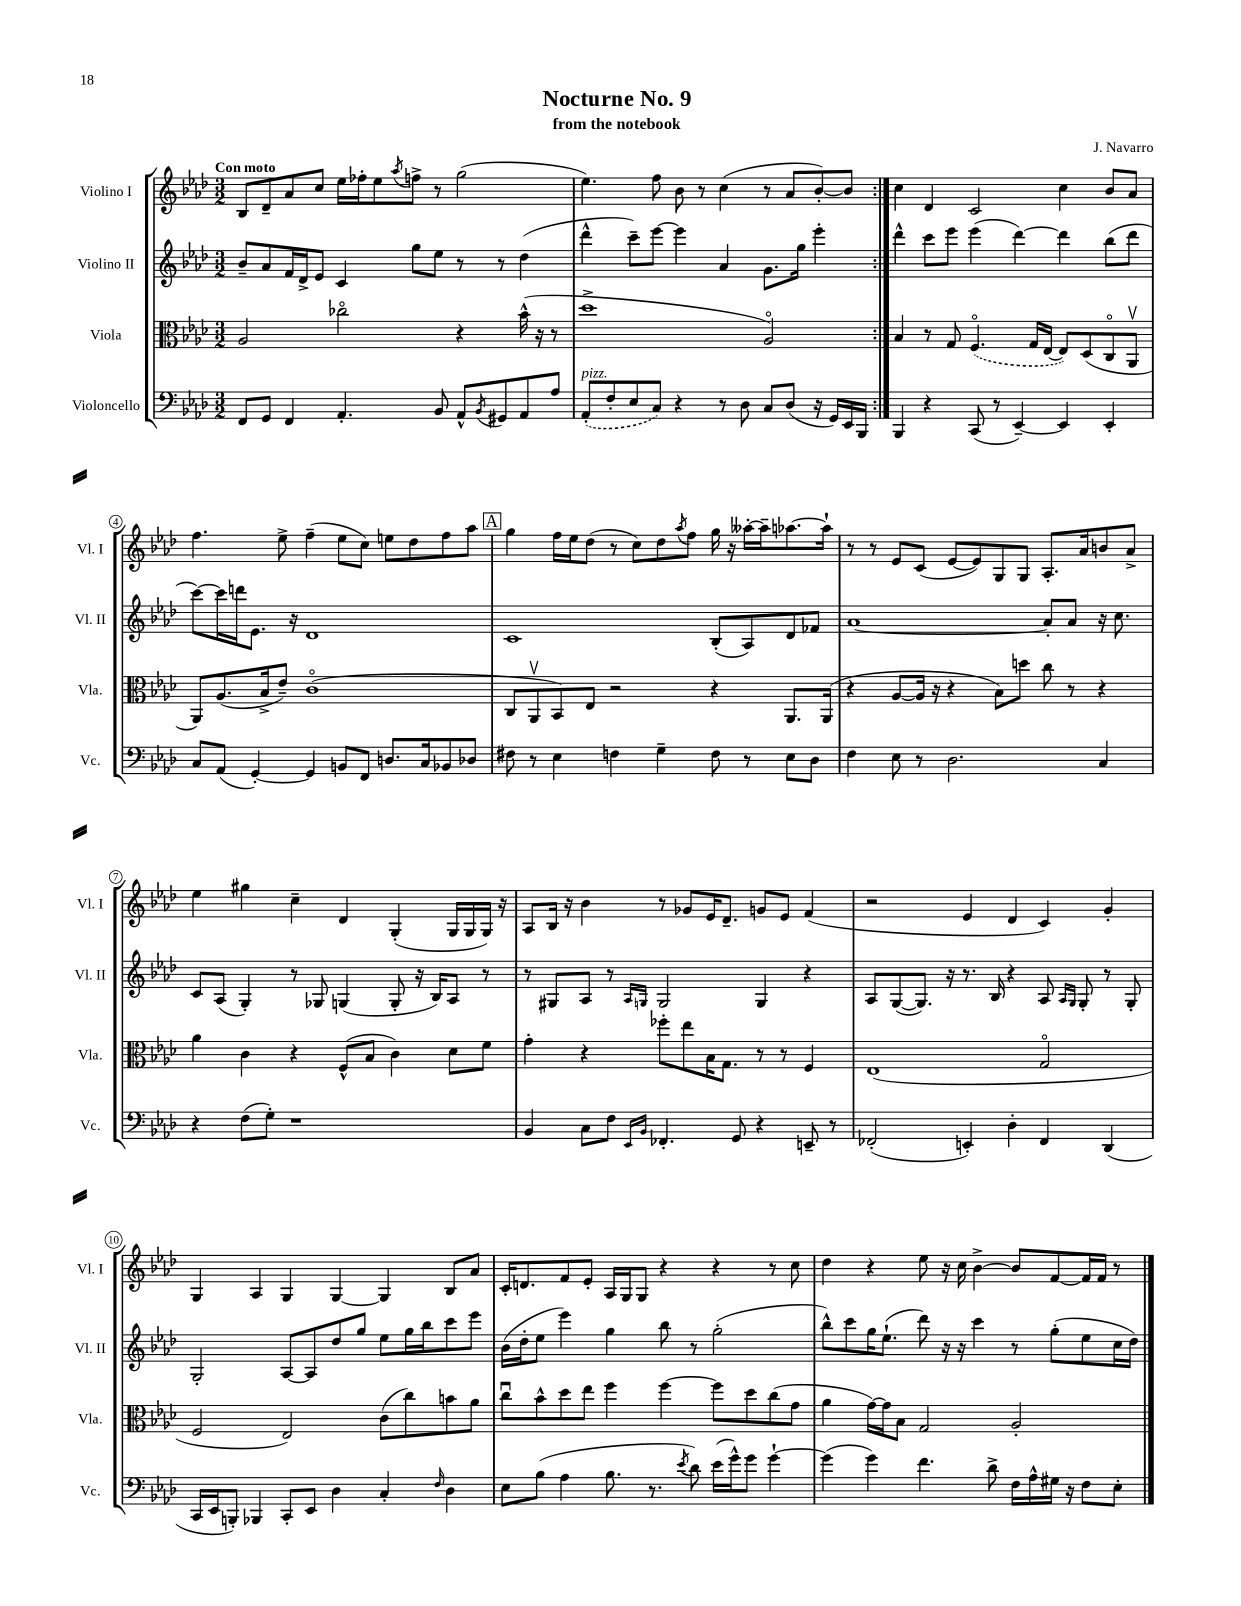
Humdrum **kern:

**kern	**kern	**kern	**kern
*part4	*part3	*part2	*part1
*staff4	*staff3	*staff2	*staff1
*I"Violoncello	*I"Viola	*I"Violino II	*I"Violino I
*I'Vc.	*I'Vla.	*I'Vl. II	*I'Vl. I
*clefF4	*clefC3	*clefG2	*clefG2
*k[b-e-a-d-]	*k[b-e-a-d-]	*k[b-e-a-d-]	*k[b-e-a-d-]
*M3/2	*M3/2	*M3/2	*M3/2
=1	=1	=1	=1
!	!	!	!LO:TX:a:B:t=Con moto
8FF/L	2A-/	8b-~/L	8B-/L
8GG/J	.	8a-/	8d-~/
4FF/	.	16f/L	8a-/
.	.	16d-^/J	.
.	.	8e-/J	8cc/J
4.AA-'/	2cc-X\	4c/	16ee-\LL
.	.	.	16ff-X'\J
.	.	.	8ee-\
.	.	.	8qaa-/
.	.	8gg\L	8ffn^\J
8BB-/	.	8ee-\J	8r
8AA-^^/L	4r	8r	(2gg\
8qBB-/	.	.	.
8GG#X/	.	8r	.
8AA-/	(16b-^^\	(4dd-\	.
.	16r	.	.
8A-/J	8r	.	.
=2	=2	=2	=2
!LO:TX:a:i:t=pizz.	!	!	!
(8AA-'/L	1dd-^	4ddd-^^\	4.ee-\)
8F'/	.	.	.
8E-/	.	8ccc~\L)	.
8C/J)	.	[8eee-\J	8ff\
4r	.	4eee-\]	8b-\
.	.	.	8r
8r	.	4a-/	(4cc\
8D-\	.	.	.
8C/L	2A-/)	8.g\L	8r
(8D-/J	.	.	8a-/L
.	.	16gg\Jk	.
16r	.	4eee-'\	[8b-'/)
16GG/LL)	.	.	.
16EE-/	.	.	8b-/J]
16BBB-/JJ	.	.	.
=3:|!	=3:|!	=3:|!	=3:|!
4BBB-/	4B-/	4ddd-^^\	4cc\
4r	8r	8ccc\L	4d-/
.	8G/	8eee-\J	.
(8CC/	(4.F/	(4eee-\	2c/
8r	.	.	.
[4EE-~/)	.	[4ddd-\)	.
.	16G/LL	.	.
.	[16E-/JJ	.	.
4EE-/]	8E-/L])	4ddd-\]	4cc\
.	(8D-/	.	.
4EE-'/	8C/	(8bb-\L	8b-/L
.	8AA-v/J	8ddd-\J	8a-/J
!!LO:LB:g=z
=4	=4	=4	=4
8C/L	8AA-/L)	[8ccc\L)	4.ff\
(8AA-/J	(8.A-/	16ccc\L]	.
.	.	16dddn\J	.
[4GG'/)	.	8.e-\J	.
.	16B-^/k	.	.
.	8e-~/J)	.	8ee-^\
.	.	16r	.
4GG/]	(1c	1d-	(4ff~\
8BBn/L	.	.	8ee-\L
8FF/J	.	.	8cc\J)
8.Dn/L	.	.	8een\L
.	.	.	8dd-\
16C/k	.	.	.
8BB-X/	.	.	8ff\
8D-X/J	.	.	8aa-\J
!!LO:REH:place=s1:t=A
=5	=5	=5	=5
8F#X\	8C/L	1c	4gg\
8r	8AA-v/	.	.
4E-\	8BB-/)	.	16ff\LL
.	.	.	16ee-\J
.	8E-/J	.	(8dd-\J
4Fn\	2r	.	8r
.	.	.	8cc\L)
4G~\	.	.	8dd-\
.	.	.	8qaa-/
.	.	.	8ff\J
8F\	4r	(8B-'/L	16gg\
.	.	.	16r
8r	.	8A-/)	[16aa--X'\LL
.	.	.	16aa--~\J]
8E-\L	8.AA-/L	8d-/	[8.aa-X\
8D-\J	.	8f-X/J	.
.	(16AA-/Jk	.	16aa-`\Jk]
=6	=6	=6	=6
4F\	4r	[1a-	8r
.	.	.	8r
8E-\	[8A-/L	.	8e-/L
8r	16A-/Jk]	.	(8c/J
.	16r	.	.
2.D-\	4r	.	[8e-/L
.	.	.	8e-/])
.	8B-\L)	.	8G/
.	8ddn\J	.	8G/J
.	8cc\	8a-'/L]	8.A-'/L
.	8r	8a-/J	.
.	.	.	16a-/k
4C/	4r	16r	8bn/
.	.	8.cc\	.
.	.	.	8a-^/J
!!LO:LB:g=z
=7	=7	=7	=7
4r	4a-\	8c/L	4ee-\
.	.	(8A-/J	.
(8F\L	4c\	4G'/)	4gg#X\
8G'\J)	.	.	.
1r	4r	8r	4cc~\
.	.	8G-X/	.
.	(8F^^/L	(4Gn/	4d-/
.	8B-/J	.	.
.	4c\)	8G'/	(4G'/
.	.	16r	.
.	.	16B-/KL)	.
.	8d-\L	8A-/J	16G/LL
.	.	.	16G/
.	8f\J	8r	16G/JJ)
.	.	.	16r
=8	=8	=8	=8
4BB-/	4g'\	8r	8A-/L
.	.	8G#X/L	16B-/Jk
.	.	.	16r
8C\L	4r	8A-/J	4b-\
8F\J	.	8r	.
16qqEE-/LL	.	16qqA-/LL	.
16qqBB-/JJ	.	16qqGn/JJ	.
4.FF-X'/	8ff-X'\L	2G/	8r
.	8ee-\	.	8g-X/L
.	16B-\K	.	16e-/K
.	8.G\J	.	8.d-~/J
8GG/	.	.	.
4r	8r	4G/	8gn/L
.	8r	.	8e-/J
8EEn~/	4F/	4r	(4f/
8r	.	.	.
=9	=9	=9	=9
(2FF-X'/	(1E-	8A-/L	2r
.	.	([8G/	.
.	.	8.G/J])	.
.	.	16r	.
4EEn'/)	.	8.r	4e-/
.	.	16B-/	.
4D-'\	.	4r	4d-/
4FF-/	2G/	8A-/	4c/)
.	.	16qqA-/LL	.
.	.	16qqG/JJ	.
.	.	8G'/	.
(4DD-/	.	8r	4g'/
.	.	8G'/	.
!!LO:LB:g=z
=10	=10	=10	=10
16CC/LL	2F/	2G'/	4G/
16EE-/J	.	.	.
8BBBn'/J)	.	.	.
4BBB-X/	.	.	4A-/
8CC'/L	2E-/)	[8A-/L	4G/
8EE-/J	.	8A-/]	.
4D-\	.	8dd-/	[4G/
.	.	8gg/J	.
4C'/	(8c\L	8ee-\L	4G/]
.	8cc\)	16gg\L	.
.	.	16bb-\J	.
16qqF/	.	.	.
4D-\	8bn\	8ccc\	8B-/L
.	8a-\J	8eee-\J	8a-/J
=11	=11	=11	=11
8E-\L	8ccu\L	(16b-\LL	16c'/KL
.	.	16dd-'\J	8.dn/
(8B-\J	8b-^^\	8ee-\J	.
4A-\	8dd-\	4eee-\)	8f/
.	8ee-\J	.	8e-'/J
8.B-\	4ff\	4gg\	16A-/LL
.	.	.	16G/J
.	.	.	8G/J
8.r	.	.	.
.	[4ff\	8bb-\	4r
8qe-/	.	.	.
8d-\)	.	8r	.
(16e-\LL	8ff\L]	(2gg'\	4r
16g^^\J)	.	.	.
8g\J	8dd-\	.	.
[4g`\	(8cc\	.	8r
.	8g\J	.	8cc\
=12	=12	=12	=12
(4g\]	4a-\	8bb-^^\L)	4dd-\
.	.	8ccc\	.
4g\)	[16g\LL)	16gg\K	4r
.	16g\J]	(8.ee-`\J	.
.	8B-\J	.	.
4.f\	2G/	8ddd-\)	8ee-\
.	.	16r	16r
.	.	16r	16cc\
.	.	4ccc\	[4b-^\
8d-^\	.	.	.
16F\LL	2A-'/	8r	8b-/L]
16A-^^\	.	.	.
16G#X\JJ	.	(8gg'\L	[8f/
16r	.	.	.
8F\L	.	8ee-\	16f/L]
.	.	.	16f/JJ
8E-'\J	.	16cc\L	8r
.	.	16dd-\JJ)	.
==	==	==	==
*-	*-	*-	*-
